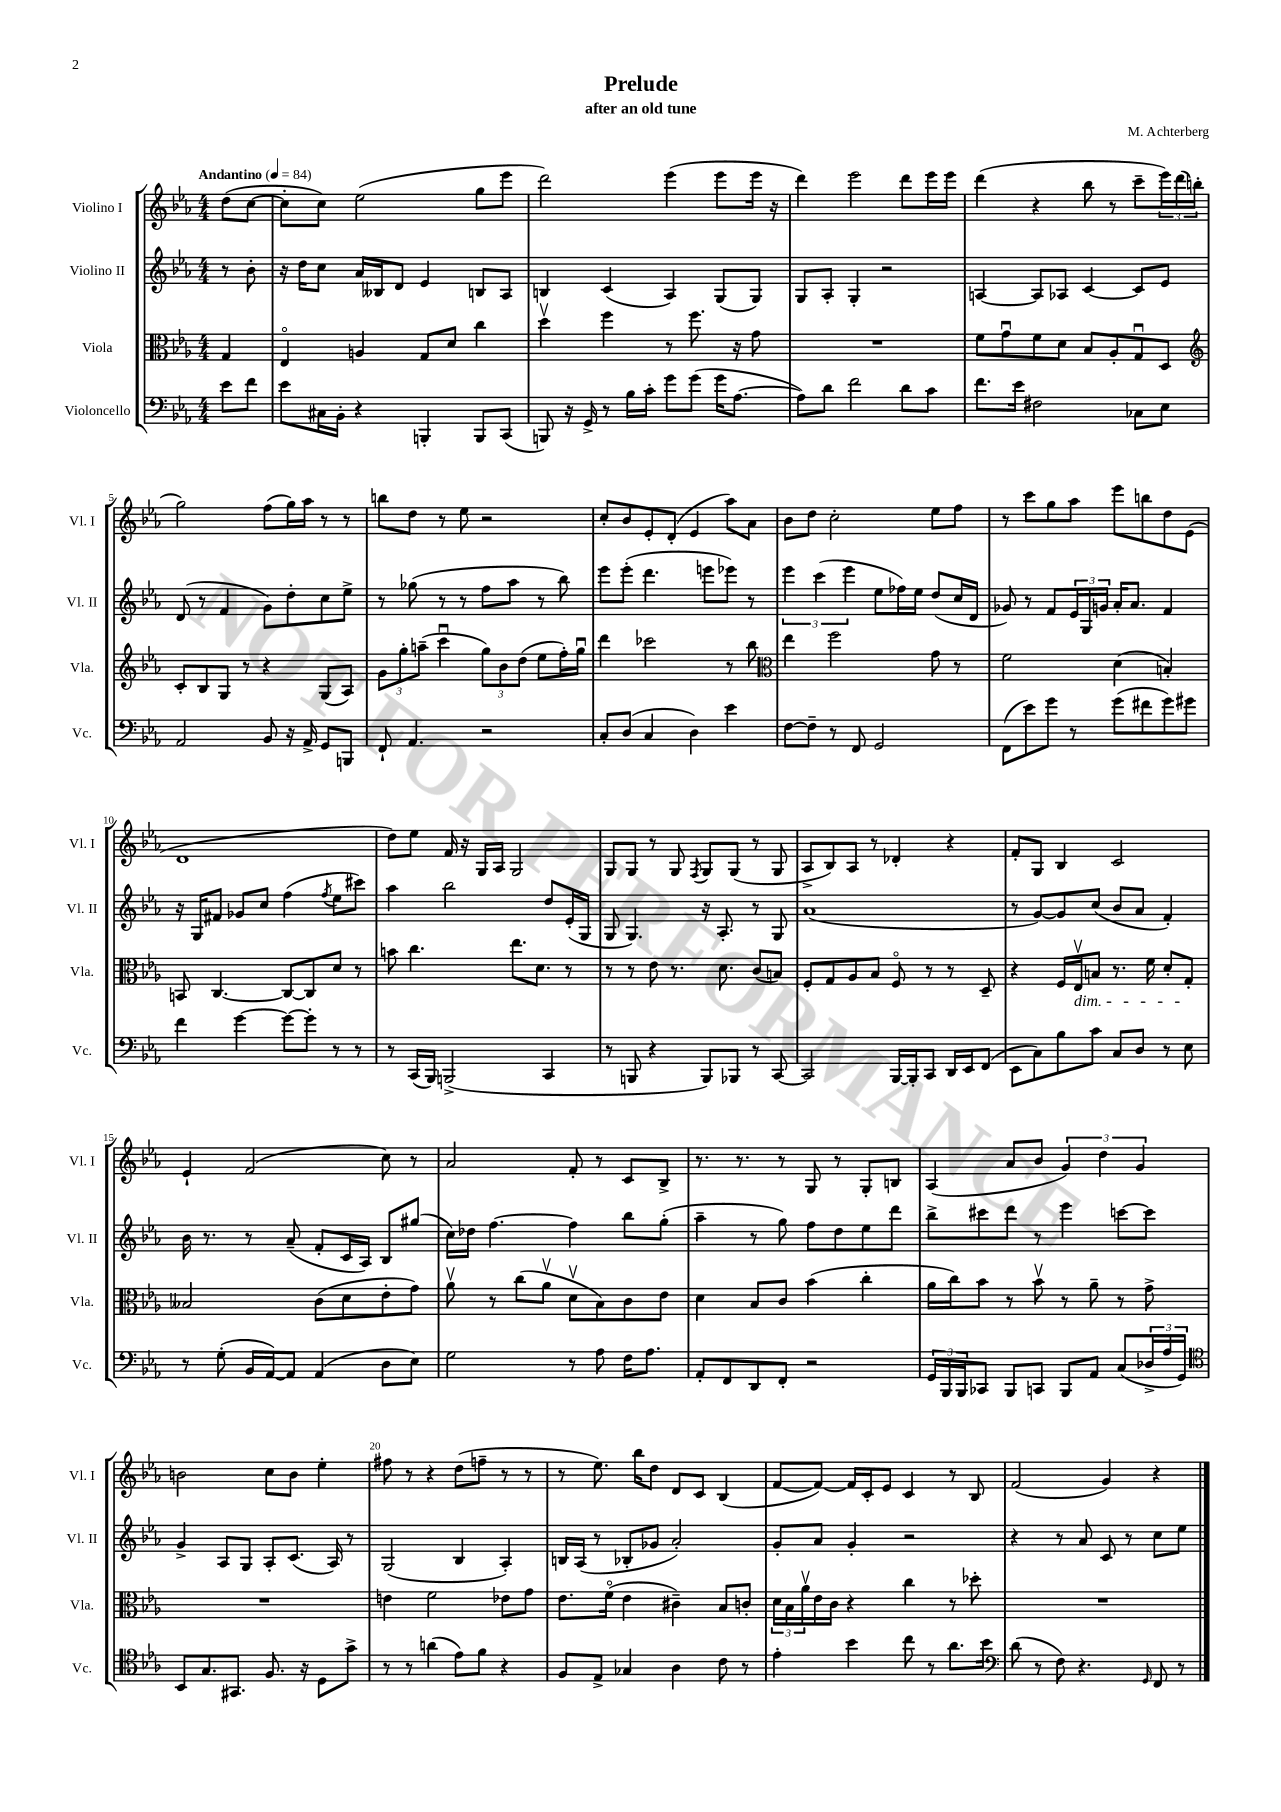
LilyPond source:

\header { title = "Prelude" composer = "M. Achterberg" subtitle = "after an old tune" }
<<
\new StaffGroup <<
\new Staff = "s0" \with { instrumentName = "Violino I" shortInstrumentName = "Vl. I" } {
    \clef treble \key ees \major \numericTimeSignature \time 4/4 \partial 4 \tempo "Andantino" 4 = 84
    d''8( c''8~ |
    c''8-. c''8) ees''2( g''8 ees'''8 |
    d'''2) ees'''4( ees'''8 ees'''16 r16 |
    d'''4) ees'''2 d'''8 ees'''16 ees'''16 |
    d'''4( r4 bes''8 r8 c'''8-- \tuplet 3/2 { ees'''16) d'''16( b''16-. } |
    g''2) f''8( g''16) aes''16 r8 r8 |
    b''8 d''8 r8 ees''8 r2 |
    c''8-. bes'8 ees'8-. d'8-.( ees'4 aes''8) aes'8 |
    bes'8 d''8 c''2-. ees''8 f''8 |
    r8 c'''8 g''8 aes''8 ees'''8 b''8 d''8 ees'8( |
    d'1 |
    d''8) ees''8 f'16 r16 g16 aes16 g2 |
    g8 g8 r8 g8 \acciaccatura { f8 } g8 g8( r8 g8 |
    aes8-> bes8) aes8 r8 des'4-. r4 |
    f'8-. g8 bes4 c'2 |
    ees'4-! f'2( c''8) r8 |
    aes'2 f'8-. r8 c'8 bes8-> |
    r8. r8. r8 g8 r8 g8-. b8 |
    aes4( aes'8 bes'8 \tuplet 3/2 { g'4) d''4 g'4 } |
    b'2 c''8 b'8 ees''4-. |
    fis''8 r8 r4 d''8( f''8-- r8 r8 |
    r8 ees''8.) bes''16 d''8 d'8 c'8 bes4( |
    f'8~ f'8~) f'16 c'16-. ees'8 c'4 r8 bes8 |
    f'2( g'4) r4 \bar "|." |
}
\new Staff = "s1" \with { instrumentName = "Violino II" shortInstrumentName = "Vl. II" } {
    \clef treble \key ees \major \numericTimeSignature \time 4/4 \partial 4
    r8 bes'8-. |
    r16 d''16 c''8 aes'16 beses16 d'8 ees'4 b8 aes8 |
    b4 c'4( aes4) g8( g8) |
    g8 aes8-. g4-. r2 |
    a4~ a8 aes8 c'4~ c'8 ees'8 |
    d'8( r8 f'4 g'8) d''8-. c''8 ees''8-> |
    r8 ges''8( r8 r8 f''8 aes''8 r8 bes''8) |
    ees'''8 ees'''8-.( d'''4. e'''8 ees'''8) r8 |
    \tuplet 3/2 { ees'''4 c'''4( ees'''4 } ees''8 fes''16) ees''16 d''8( c''16 d'16 |
    ges'8) r8 f'8 \tuplet 3/2 { ees'16 g16 g'16 } aes'16-. aes'8. f'4 |
    r16 g16 fis'8 ges'8 c''8 f''4( \acciaccatura { f''8 } ees''8 cis'''8) |
    aes''4 bes''2 d''8 ees'16-.( g16 |
    g8 g4.) r16 aes8.-. r8 g8 |
    aes'1( |
    r8 g'8~) g'8 c''8( bes'8 aes'8 f'4-.) |
    bes'16 r8. r8 aes'8--( f'8-. c'16 aes16) bes8 gis''8( |
    c''16) des''16 f''4.~ f''4 bes''8 g''8-.( |
    aes''4-- r8 g''8) f''8 d''8 ees''8 d'''8 |
    bes''8-> cis'''8 d'''8 r8 ees'''4 c'''8~ c'''8 |
    g'4-> aes8 g8 aes8-. c'8.( aes16) r8 |
    g2( bes4 aes4-.) |
    b16 aes16( r8 bes8-. ges'8 aes'2-.) |
    g'8-. aes'8 g'4-. r2 |
    r4 r8 aes'8 c'8 r8 c''8 ees''8 \bar "|." |
}
\new Staff = "s2" \with { instrumentName = "Viola" shortInstrumentName = "Vla." } {
    \clef alto \key ees \major \numericTimeSignature \time 4/4 \partial 4
    g4 |
    ees4\flageolet a4 g8 d'8 c''4 |
    d''4\upbow f''4 r8 f''8. r16 g'8 |
    R1 |
    f'8 g'8\downbow f'8 d'8 bes8 aes8-. g8\downbow d8 |
    \clef treble c'8-. bes8 g8 r8 r4 g8( aes8) |
    \tuplet 3/2 { g'8 g''8-. a''8--( } c'''4\downbow \tuplet 3/2 { g''8) bes'8 d''8( } ees''8 f''16-.) g''16\downbow |
    d'''4 ces'''2 r8 bes''8 |
    \clef alto ees''4 f''2 g'8 r8 |
    f'2 d'4( b4-.) |
    b,8 c4.~ c8~ c8 d'8 r8 |
    b'8 c''4. ees''8. d'8. r8 |
    r8 r8 ees'8 r8. d'8. c'8( b8) |
    f8-. g8 aes8 bes8 f8\flageolet r8 r8 d8-- |
    r4 f16 ees16\upbow\dim b8 r8. f'16 d'8-. g8-.\! |
    beses2 c'8( d'8 ees'8-. g'8) |
    aes'8\upbow r8 c''8( aes'8\upbow d'8\upbow bes8) c'8 ees'8 |
    d'4 bes8 c'8 bes'4( c''4-. |
    aes'16 c''16) bes'8 r8 bes'8\upbow r8 aes'8-- r8 g'8-> |
    R1 |
    e'4 f'2 ees'8 g'8 |
    ees'8. f'16\flageolet( ees'4 cis'4--) bes8 c'8-. |
    \tuplet 3/2 { d'16 bes16 aes'16\upbow } ees'16 c'16 r4 c''4 r8 des''8-. |
    R1 \bar "|." |
}
\new Staff = "s3" \with { instrumentName = "Violoncello" shortInstrumentName = "Vc." } {
    \clef bass \key ees \major \numericTimeSignature \time 4/4 \partial 4
    ees'8 f'8 |
    ees'8 cis16 bes,16-. r4 b,,4-. b,,8 c,8( |
    b,,8) r16 g,16-> r8 bes16 c'16-. g'8 g'8( g'16 aes8.~ |
    aes8) d'8 f'2 d'8 c'8 |
    f'8. ees'16 fis2 ces8 ees8 |
    aes,2 bes,8 r16 aes,16-> g,8 b,,8 |
    f,8-! aes,4. r2 |
    c8-. d8( c4 d4) ees'4 |
    f8~ f8-- r8 f,8 g,2 |
    f,8( ees'8) g'8 r8 g'8( fis'8 g'8) gis'8 |
    f'4 g'4~ g'8~ g'8-. r8 r8 |
    r8 c,16( bes,,16) b,,2->( c,4 |
    r8 b,,8 r4 b,,8) bes,,8 r8 c,8~ |
    c,2 bes,,16~ bes,,16-. c,8 d,16 ees,16 f,8( |
    ees,8 c8) bes8 c'8 c8 d8 r8 ees8 |
    r8 g8-.( bes,16 aes,16~) aes,8 aes,4( d8 ees8) |
    g2 r8 aes8 f16 aes8. |
    aes,8-. f,8 d,8 f,8-. r2 |
    \tuplet 3/2 { g,16 bes,,16 bes,,16 } ces,8 bes,,8 c,8 bes,,8 aes,8 c8( \tuplet 3/2 { des16-> aes16 g,16) } |
    \clef tenor bes,8 g8. gis,8. f8. r16 d8 g'8-> |
    r8 r8 a'4( ees'8) f'8 r4 |
    f8 ees8-> ges4 aes4 c'8 r8 |
    ees'4-. bes'4 c''8 r8 aes'8. bes'16 |
    \clef bass d'8( r8 f8) r4. \grace { g,16 } f,8 r8 \bar "|." |
}
>>
>>
\layout { \context { \Score \override BarNumber.break-visibility = ##(#f #t #t) barNumberVisibility = #(every-nth-bar-number-visible 5) } }
